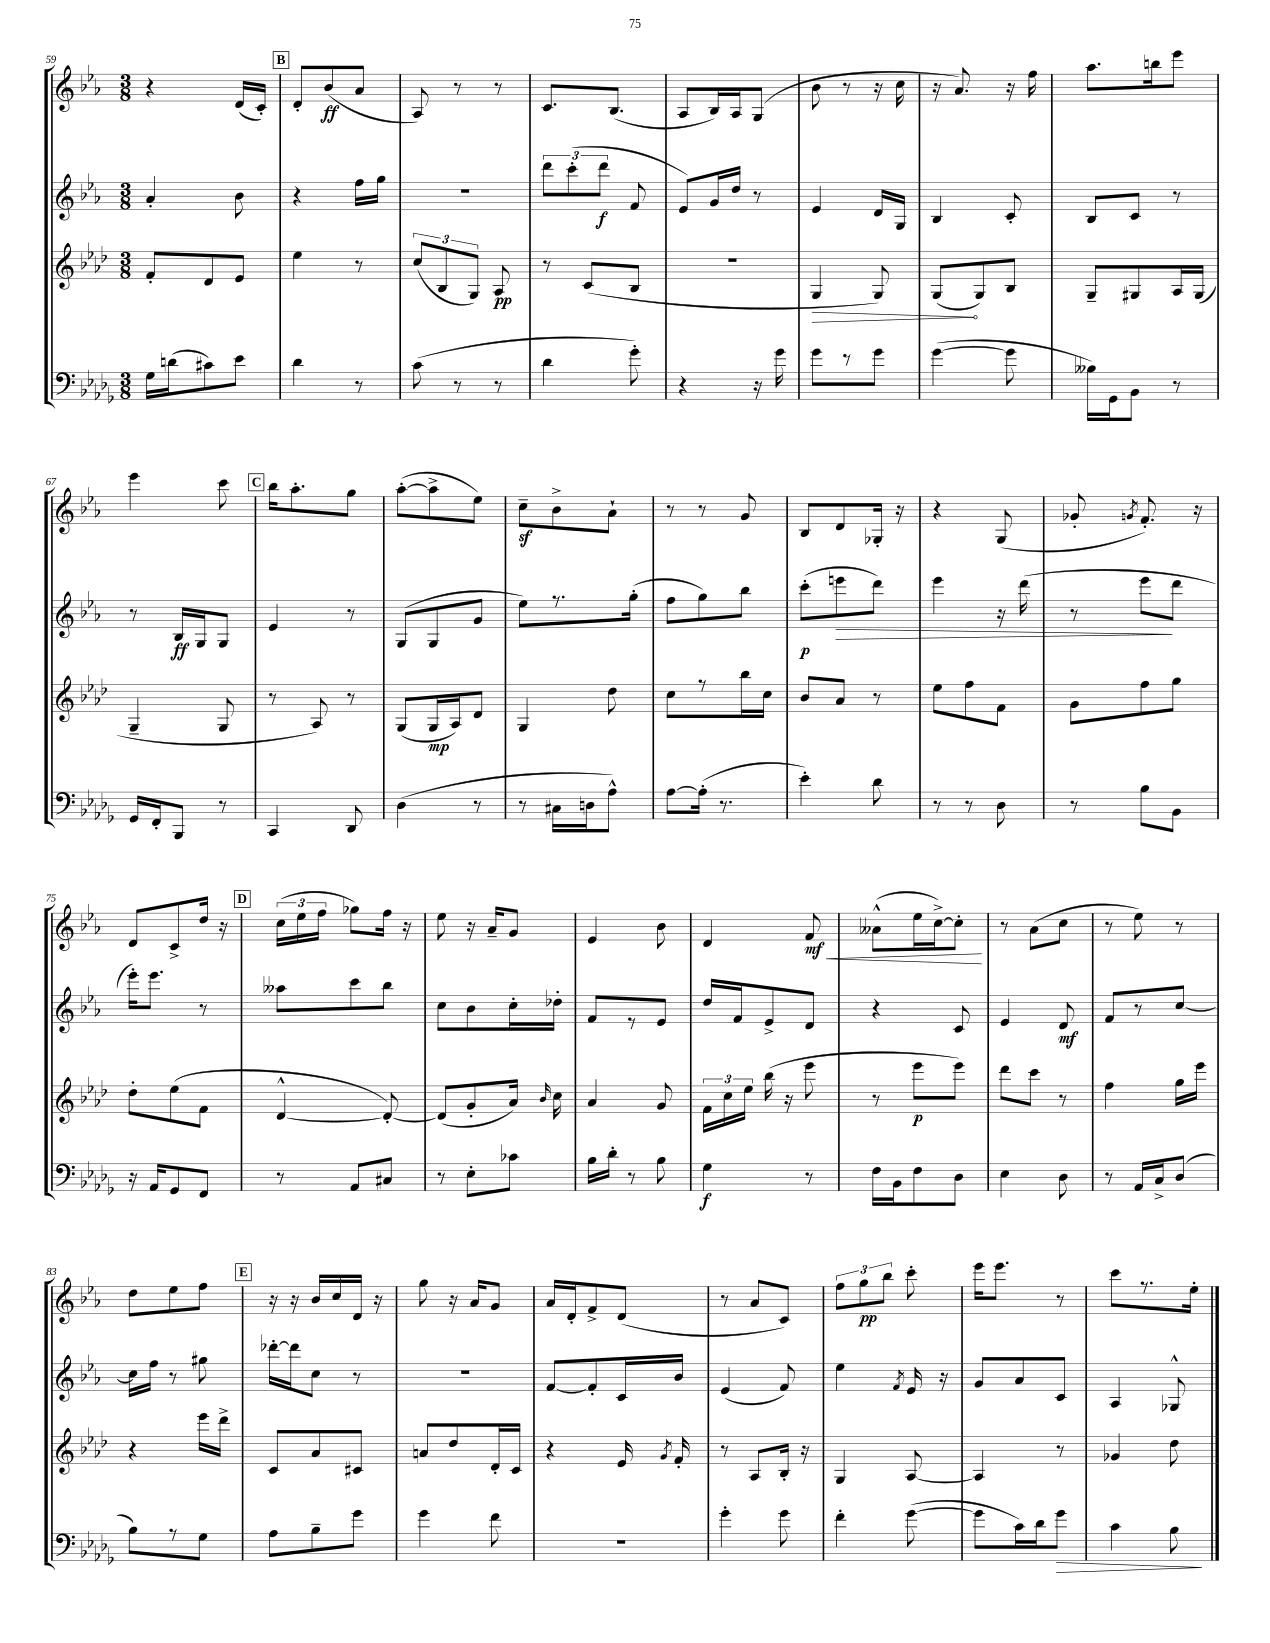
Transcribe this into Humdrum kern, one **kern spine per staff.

**kern	**dynam	**kern	**dynam	**kern	**dynam	**kern	**dynam
*part4	*part4	*part3	*part3	*part2	*part2	*part1	*part1
*staff4	*staff4	*staff3	*staff3	*staff2	*staff2	*staff1	*staff1
*clefF4	*	*clefG2	*	*clefG2	*	*clefG2	*
*k[b-e-a-d-g-]	*	*k[b-e-a-d-]	*	*k[b-e-a-]	*	*k[b-e-a-]	*
*M3/8	*	*M3/8	*	*M3/8	*	*M3/8	*
=59	=59	=59	=59	=59	=59	=59	=59
16G-\LL	.	8f'/L	.	4a-'/	.	4r	.
(16dn\J	.	.	.	.	.	.	.
8c#X\)	.	8d-/	.	.	.	.	.
8e-\J	.	8e-/J	.	8b-\	.	(16d/LL	.
.	.	.	.	.	.	16c'/JJ)	.
!!LO:REH:place=s1:t=B
=60	=60	=60	=60	=60	=60	=60	=60
4d-\	.	4ee-\	.	4r	.	8d'/L	.
.	.	.	.	.	.	(8b-/	ff
8r	.	8r	.	16ff\LL	.	8a-/J	.
.	.	.	.	16gg\JJ	.	.	.
=61	=61	=61	=61	=61	=61	=61	=61
(8c\	.	(12cc/L	.	4.r	.	8A-/)	.
.	.	12B-/	.	.	.	.	.
8r	.	.	.	.	.	8r	.
.	.	12G/J)	.	.	.	.	.
8r	.	8A-/	pp	.	.	8r	.
=62	=62	=62	=62	=62	=62	=62	=62
4d-\	.	8r	.	12ddd\L	.	8.c/L	.
.	.	.	.	(12ccc'\	.	.	.
.	.	(8c/L	.	.	.	.	.
.	.	.	.	12ddd\J	f	.	.
.	.	.	.	.	.	(8.B-/J	.
8g-'\)	.	8B-/J	.	8f/	.	.	.
=63	=63	=63	=63	=63	=63	=63	=63
4r	.	4.r	.	8e-/L)	.	8A-/L	.
.	.	.	.	16g/L	.	16B-/L)	.
.	.	.	.	16dd/JJ	.	16A-/J	.
16r	.	.	.	8r	.	(8G/J	.
16g-\	.	.	.	.	.	.	.
=64	=64	=64	=64	=64	=64	=64	=64
!	!	!	!LO:HP:b	!	!	!	!
8g-\L	.	4G/	>	4e-/	.	8b-\	.
8r	.	.	.	.	.	8r	.
8g-\J	.	8G/)	.	16d/LL	.	16r	.
.	.	.	.	16G/JJ	.	16cc\	.
=65	=65	=65	=65	=65	=65	=65	=65
([4g-\	.	(8G/L	.	4B-/	.	16r	.
.	.	.	.	.	.	8.a-/)	.
.	.	8G/)	]	.	.	.	.
8g-\]	.	8B-/J	.	8c'/	.	16r	.
.	.	.	.	.	.	16ff\	.
=66	=66	=66	=66	=66	=66	=66	=66
16B--X\LL)	.	8G~/L	.	8B-/L	.	8.aa-\L	.
16GG-\J	.	.	.	.	.	.	.
8BB-\J	.	8G#X/	.	8c/J	.	.	.
.	.	.	.	.	.	16bbn\k	.
8r	.	16A-/L	.	8r	.	8eee-\J	.
.	.	(16G#/JJ	.	.	.	.	.
!!LO:LB:g=z
=67	=67	=67	=67	=67	=67	=67	=67
16GG-/LL	.	4G~/	.	8r	.	4eee-\	.
16FF'/J	.	.	.	.	.	.	.
8BBB-/J	.	.	.	16B-/LL	ff	.	.
.	.	.	.	16G/J	.	.	.
8r	.	8G/	.	8G/J	.	8ccc\	.
!!LO:REH:place=s1:t=C
=68	=68	=68	=68	=68	=68	=68	=68
4CC/	.	8r	.	4e-/	.	16bb-\KL	.
.	.	.	.	.	.	8.aa-'\	.
.	.	8A-/)	.	.	.	.	.
8DD-/	.	8r	.	8r	.	8gg\J	.
=69	=69	=69	=69	=69	=69	=69	=69
(4D-\	.	(8G/L	.	(8G/L	.	([8aa-'\L	.
.	.	16G/L	mp	8G/	.	8aa-^\]	.
.	.	16A-/J)	.	.	.	.	.
8r	.	8d-/J	.	8g/J	.	8ee-\J)	.
=70	=70	=70	=70	=70	=70	=70	=70
8r	.	4G/	.	8ee-\L)	.	8ccz~\L	.
16C#X\LL	.	.	.	8.r	.	8b-^\	.
16Dn\J	.	.	.	.	.	.	.
8A-^^\J)	.	8dd-\	.	.	.	8a-`\J	.
.	.	.	.	(16gg'\Jk	.	.	.
=71	=71	=71	=71	=71	=71	=71	=71
[8A-\L	.	8cc\L	.	8ff\L	.	8r	.
(16A-'\Jk]	.	8r	.	8gg\)	.	8r	.
8.r	.	.	.	.	.	.	.
.	.	16bb-\L	.	8bb-\J	.	8g/	.
.	.	16cc\JJ	.	.	.	.	.
=72	=72	=72	=72	=72	=72	=72	=72
4e-'\)	.	8b-/L	.	(8ccc'\L	p	8B-/L	.
!	!	!	!	!	!LO:HP:b	!	!
.	.	8a-/J	.	8eeen\	>	8d/	.
8d-\	.	8r	.	8ddd\J)	.	16G-X'/Jk	.
.	.	.	.	.	.	16r	.
=73	=73	=73	=73	=73	=73	=73	=73
8r	.	8ee-\L	.	4eee-\	.	4r	.
8r	.	8ff\	.	.	.	.	.
8D-\	.	8f\J	.	16r	.	(8G/	.
.	.	.	.	(16ddd\	.	.	.
=74	=74	=74	=74	=74	=74	=74	=74
8r	.	8g\L	.	8r	.	8g-X'/	.
.	.	.	.	.	.	8qgn/	.
8B-\L	.	8ff\	.	8eee-\L	.	8.f'/)	.
8BB-\J	.	8gg\J	.	8ddd\J	]	.	.
.	.	.	.	.	.	16r	.
!!LO:LB:g=z
=75	=75	=75	=75	=75	=75	=75	=75
16r	.	8dd-'\L	.	16eee-'\KL)	.	8d/L	.
16AA-/KL	.	.	.	8.eee-\J	.	.	.
8GG-/	.	(8ee-\	.	.	.	8c^/	.
8FF/J	.	8f\J	.	8r	.	16dd/Jk	.
.	.	.	.	.	.	16r	.
!!LO:REH:place=s1:t=D
=76	=76	=76	=76	=76	=76	=76	=76
8r	.	[4d-^^/	.	8aa--X\L	.	(24cc\LL	.
.	.	.	.	.	.	24ee-\	.
.	.	.	.	.	.	24ff\JJ	.
8AA-/L	.	.	.	8ccc\	.	8gg-X\L)	.
8C#X/J	.	8d-'/_)	.	8bb-\J	.	16ff\Jk	.
.	.	.	.	.	.	16r	.
=77	=77	=77	=77	=77	=77	=77	=77
8r	.	(8d-/L]	.	8cc\L	.	8ee-\	.
8E-'\L	.	8g'/	.	8b-\	.	16r	.
.	.	.	.	.	.	16a-~/KL	.
8c-X\J	.	16a-/Jk)	.	16cc'\L	.	8g/J	.
.	.	16qqb-/	.	.	.	.	.
.	.	16cc\	.	16dd-X'\JJ	.	.	.
=78	=78	=78	=78	=78	=78	=78	=78
16B-\LL	.	4a-/	.	8f/L	.	4e-/	.
16d-'\JJ	.	.	.	.	.	.	.
8r	.	.	.	8r	.	.	.
8B-\	.	8g/	.	8e-/J	.	8b-\	.
=79	=79	=79	=79	=79	=79	=79	=79
4G-\	f	24f\LL	.	16dd/LL	.	4d/	.
.	.	24cc\	.	.	.	.	.
.	.	.	.	16f/J	.	.	.
.	.	24ee-\JJ	.	.	.	.	.
.	.	(16bb-\	.	8e-^/	.	.	.
.	.	16r	.	.	.	.	.
!	!	!	!	!	!	!	!LO:HP:b
8r	.	8eee-\	.	8d/J	.	8f/	< mf
=80	=80	=80	=80	=80	=80	=80	=80
16F\LL	.	8r	.	4r	.	(8a--X^^\L	.
16BB-\J	.	.	.	.	.	.	.
8F\	.	8eee-\L	p	.	.	16ee-\L	.
.	.	.	.	.	.	[16cc^\J)	.
8D-\J	.	8eee-\J)	.	8c/	.	8cc'\J]	.
.	.	.	.	.	.	.	[
=81	=81	=81	=81	=81	=81	=81	=81
4E-\	.	8ddd-\L	.	4e-/	.	8r	.
.	.	8ccc\J	.	.	.	(8a-\L	.
8D-\	.	8r	.	8d/	mf	8cc\J	.
=82	=82	=82	=82	=82	=82	=82	=82
8r	.	4ff\	.	8f/L	.	8r	.
16AA-/LL	.	.	.	8r	.	8ee-\)	.
16C^/J	.	.	.	.	.	.	.
(8D-/J	.	16gg\LL	.	[8cc/J	.	8r	.
.	.	16eee-\JJ	.	.	.	.	.
!!LO:LB:g=z
=83	=83	=83	=83	=83	=83	=83	=83
8B-\L)	.	4r	.	16cc\LL]	.	8dd\L	.
.	.	.	.	16ff\JJ	.	.	.
8r	.	.	.	8r	.	8ee-\	.
8G-\J	.	16eee-\LL	.	8gg#X\	.	8ff\J	.
.	.	16ddd-^\JJ	.	.	.	.	.
!!LO:REH:place=s1:t=E
=84	=84	=84	=84	=84	=84	=84	=84
8A-\L	.	8c/L	.	[16ddd-X'\LL	.	16r	.
.	.	.	.	16ddd-\J]	.	16r	.
8B-~\	.	8a-/	.	8cc\J	.	16b-/LL	.
.	.	.	.	.	.	16cc/	.
8g-\J	.	8c#X/J	.	8r	.	16d/JJ	.
.	.	.	.	.	.	16r	.
=85	=85	=85	=85	=85	=85	=85	=85
4g-\	.	8an/L	.	4.r	.	8gg\	.
.	.	8dd-/	.	.	.	16r	.
.	.	.	.	.	.	16a-/KL	.
8f\	.	16d-'/L	.	.	.	8g/J	.
.	.	16c/JJ	.	.	.	.	.
=86	=86	=86	=86	=86	=86	=86	=86
4.r	.	4r	.	[8f/L	.	16a-/LL	.
.	.	.	.	.	.	16d'/J	.
.	.	.	.	8f'/]	.	8f^/	.
.	.	16e-/	.	16c/L	.	(8d/J	.
.	.	8qg/	.	.	.	.	.
.	.	16f'/	.	16b-/JJ	.	.	.
=87	=87	=87	=87	=87	=87	=87	=87
4g-'\	.	8r	.	(4e-/	.	8r	.
.	.	8A-/L	.	.	.	8a-/L	.
8g-\	.	16B-'/Jk	.	8f/)	.	8c/J)	.
.	.	16r	.	.	.	.	.
=88	=88	=88	=88	=88	=88	=88	=88
4f'\	.	4G/	.	4ee-\	.	12ff\L	.
.	.	.	.	.	.	12gg\	pp
.	.	.	.	.	.	12bb-\J	.
.	.	.	.	8qf/	.	.	.
([8g-\	.	[8A-/	.	16e-/	.	8ccc'\	.
.	.	.	.	16r	.	.	.
=89	=89	=89	=89	=89	=89	=89	=89
8g-\L]	.	4A-/]	.	8g/L	.	16eee-\KL	.
.	.	.	.	.	.	8.eee-\J	.
16c\L)	.	.	.	8a-/	.	.	.
16d-\J	.	.	.	.	.	.	.
!	!LO:HP:b	!	!	!	!	!	!
8g-\J	>	8r	.	8c/J	.	8r	.
=90	=90	=90	=90	=90	=90	=90	=90
4c\	.	4g-X/	.	4A-/	.	8ccc\L	.
.	.	.	.	.	.	8.r	.
8B-\	.	8dd-\	.	8G-X^^/	.	.	.
.	.	.	.	.	.	16ee-'\Jk	.
.	]	.	.	.	.	.	.
==	==	==	==	==	==	==	==
*-	*-	*-	*-	*-	*-	*-	*-
